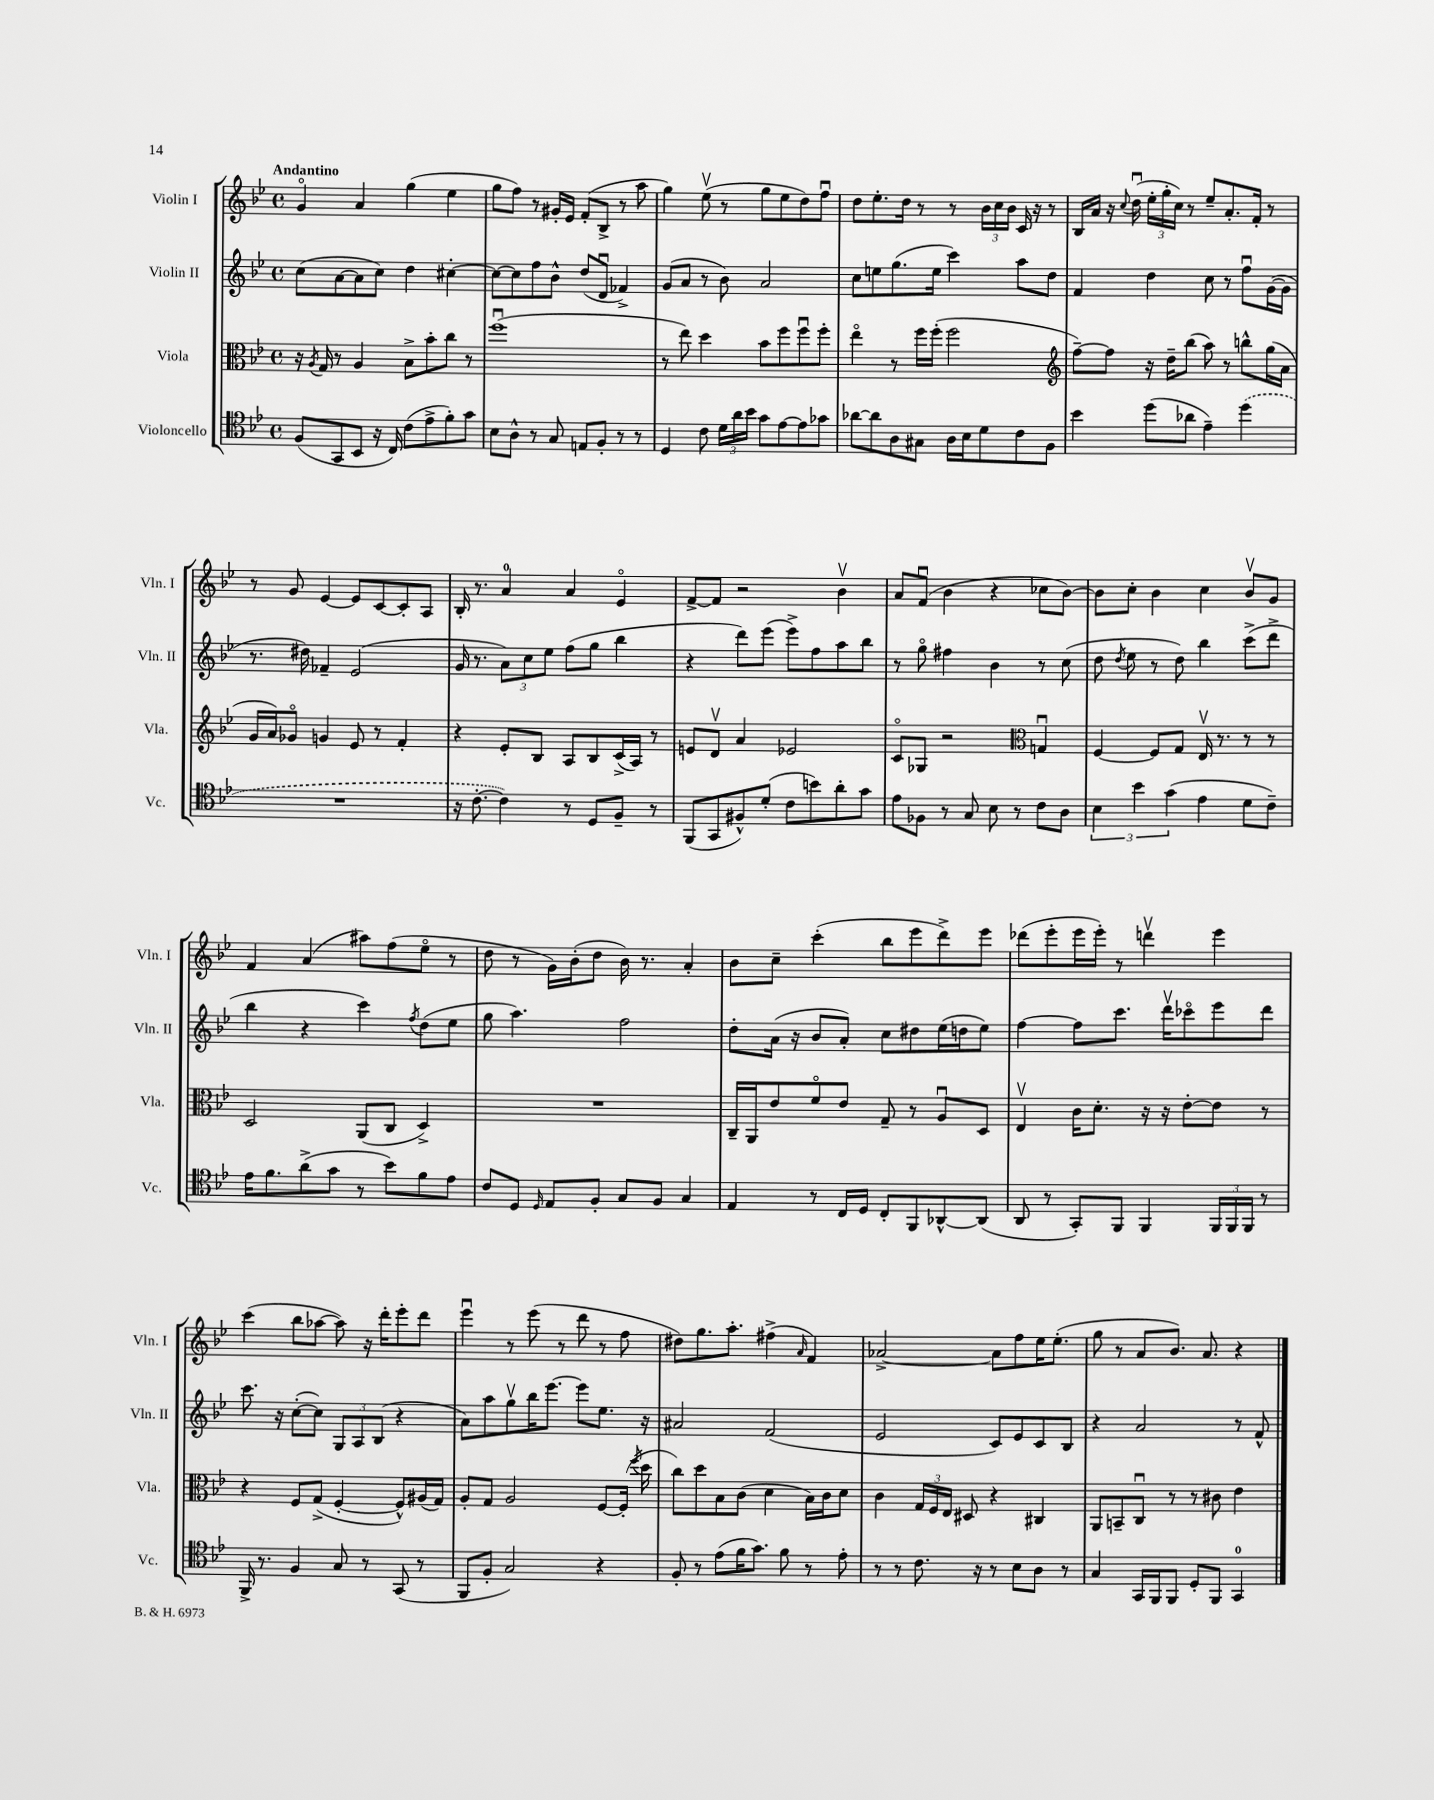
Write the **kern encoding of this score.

**kern	**kern	**kern	**kern
*part4	*part3	*part2	*part1
*staff4	*staff3	*staff2	*staff1
*I"Violoncello	*I"Viola	*I"Violin II	*I"Violin I
*I'Vc.	*I'Vla.	*I'Vln. II	*I'Vln. I
*clefC4	*clefC3	*clefG2	*clefG2
*k[b-e-]	*k[b-e-]	*k[b-e-]	*k[b-e-]
*M4/4	*M4/4	*M4/4	*M4/4
*met(c)	*met(c)	*met(c)	*met(c)
=1	=1	=1	=1
!	!	!	!LO:TX:a:B:t=Andantino
(8F/L	16r	(8cc\L	4g/
.	8qA/	.	.
.	16G/	.	.
8GG/	8r	[8a\	.
8BB-/J	4A/	8a\]	4a/
16r	.	8cc\J)	.
16C/)	.	.	.
(8c\L	8B-^\L	4dd\	(4gg\
8e-^\	8b-'\	.	.
8f'\)	8cc\J	[4cc#X'\	4ee-\
8g\J	8r	.	.
=2	=2	=2	=2
8B-\L	(1ffu	8cc#\L_	8gg\L
8A^^\J	.	8cc#\]	8ff\J)
8r	.	8ff\	8r
8G/	.	8b-^^\J	16g#X'/LL
.	.	.	16e-/JJ
8En/L	.	(8dd/L	(8f'/L
8F'/J	.	8du/J	8B-^/J
8r	.	4f-X^/)	8r
8r	.	.	8aa\
=3	=3	=3	=3
4D/	8r	(8g/L	4gg\)
.	8ee-\)	8a/J	.
8c\	4dd\	8r	(8ee-v\
24d\LL	.	8b-\)	8r
24a\	.	.	.
24b-\JJ	.	.	.
8g\L	8b-\L	2a/	8gg\L
[8e-\	8ff\	.	8ee-\
8e-\]	8ffu\	.	8dd\)
8g-X\J	8ff'\J	.	8ffu\J
=4	=4	=4	=4
[8a-X\L	4ee-\	8cc\L	8dd\L
8a-\]	.	8een\	8.ee-'\
8A\	8r	(8.gg\	.
.	.	.	16dd\Jk
8G#X\J	16ff\LL	.	8r
.	(16ff'\JJ	16ee\Jk	.
16A\LL	2ff\	4ccc\)	8r
16B-\J	.	.	.
8d\	.	.	24b-\LL
.	.	.	24cc\
.	.	.	24b-\JJ
8c\	.	8aa\L	16c/
.	.	.	16r
8F\J	.	8dd\J	8r
=5	=5	=5	=5
*	*clefG2	*	*
4b-\	[8ff~\L)	4f/	16B-/LL
.	.	.	16a/JJ
.	8ff\J]	.	16r
.	.	.	8qqcc/
.	.	.	(16ddu\
(8dd\L	16r	4dd\	24ee-'\LL
.	.	.	24gg'\
.	16dd~\KL	.	.
.	.	.	24cc\JJ)
8a-X\J	(8bb-\J	.	8r
4e-~\)	8aa\)	8cc\	8ee-~/L
.	8r	8r	8.a'/
(4dd\	8bbn^^\L	8ffu\L	.
.	.	.	16f'/Jk
.	(16gg\L	([16g\L	8r
.	16a\JJ	16g\JJ]	.
!!LO:LB:g=z
=6	=6	=6	=6
1r	16g/LL	8.r	8r
.	16a/J)	.	.
.	8g-X/J	.	8g/
.	.	16dd#X\)	.
.	4gn/	4f-X~/	[4e-/
.	8e-/	(2e-/	8e-/L]
.	8r	.	[8c/
.	4f'/	.	8c'/]
.	.	.	8A/J
=7	=7	=7	=7
16r	4r	16g/	16B-'/
[8.c'\	.	8.r	8.r
4c\])	8e-'/L	12a\L)	4a/
.	.	12cc\	.
.	8B-/J	.	.
.	.	12ee-\J	.
8r	8A/L	(8ff\L	4a/
8D/L	8B-/	8gg\J	.
8F~/J	(16c^/L	4bb-\	4e-/
.	16A/JJ)	.	.
8r	8r	.	.
=8	=8	=8	=8
(8FF/L	8en/L	4r	[8f^/L
8GG/	8dv/J	.	8f/J]
8F#X^^/)	4a/	8ddd\L)	2r
(8d'/J	.	(8eee-\J	.
8c\L	2e-X/	8eee-^\L)	.
8bn\)	.	8ff\	.
8a'\	.	8aa\	4b-v\
8g\J	.	8bb-\J	.
=9	=9	=9	=9
8e-\L	8c/L	8r	8a/L
8F-X\J	8G-X/J	8gg\	(8fu/J
8r	2r	4ff#X\	4b-\
8G/	.	.	.
8B-\	.	4b-\	4r
8r	.	.	.
*	*clefC3	*	*
8c\L	4Gnu/	8r	8cc-X\L
8A\J	.	(8cc\	[8b-\J)
=10	=10	=10	=10
6B-\	[4F/	8dd\	8b-\L]
.	.	8qdd/	.
.	.	8ee-\	8cc'\J
6b-\	.	.	.
.	8F/L]	8r	4b-\
(6g\	.	.	.
.	8G/J	8dd\)	.
4e-\	16E-v/	4bb-\	4cc\
.	8.r	.	.
8d\L	8r	(8ccc^\L	8b-v/L
8c~\J)	8r	8ddd^\J	8g/J
!!LO:LB:g=z
=11	=11	=11	=11
16e-\KL	2D/	4bb-\	4f/
8.f\	.	.	.
(8a^\	.	4r	(4a/
8g\J	.	.	.
8r	(8AA/L	4ccc\)	8aa#X\L)
8b-\L)	8C/J	.	(8ff\
.	.	8qff/	.
8f\	4D^/)	(8dd\L	8ee-\J
8e-\J	.	8ee-\J	8r
=12	=12	=12	=12
8c/L	1r	8gg\	8dd\
8D/J	.	4.aa\)	8r
16qqD/	.	.	.
8E-/L	.	.	16g\LL)
.	.	.	(16b-'\J
8F'/J	.	.	8dd\J
8G/L	.	2ff\	16b-\)
.	.	.	8.r
8F/J	.	.	.
4G/	.	.	4a'/
=13	=13	=13	=13
4E-/	16C~/LL	8dd'\L	8b-\L
.	16AA/J	.	.
.	8e-/	(16a\Jk	8cc~\J
.	.	16r	.
8r	8f/	8b-/L	(4ccc'\
16C/LL	8e-/J	8a'/J)	.
16D/JJ	.	.	.
8C'/L	8G~/	8cc\L	8bb-\L
8FF/	8r	8dd#X\	8eee-\
[8AA-X^^/	8Au/L	(16ee-\L	8ddd^\)
.	.	16ddn\J	.
(8AA-/J]	8D/J	8ee-\J)	8eee-\J
=14	=14	=14	=14
8AA/	4E-v/	[4ff\	(8ddd-X\L
8r	.	.	8eee-'\
8GG'/L)	16c\KL	8ff\L]	16eee-\L
.	8.d'\J	.	16eee-'\JJ)
8FF/J	.	8.ccc\J	8r
4FF/	16r	.	4dddnv\
.	16r	16dddv\KL	.
.	[8e-'\L	8ccc-X\	.
24FF/LL	8e-\J]	8eee-\	4eee-\
24FF/	.	.	.
24FF/JJ	.	.	.
8r	8r	8ddd\J	.
!!LO:LB:g=z
=15	=15	=15	=15
16FF^/	4r	8.ccc\	(4ccc\
8.r	.	.	.
.	.	16r	.
4F/	8F/L	([8cc'\L	8bb-\L
.	(8G^/J	8cc\J])	[8aa-X\J
8G/	[4F'/	12G/L	8aa-\])
.	.	12A/	.
8r	.	.	16r
.	.	(12B-/J	.
.	.	.	16ddd'\KL
(8GG/	8F^^/L])	4r	8eee-'\
8r	(16A#X/L	.	8ddd\J
.	16G/JJ)	.	.
=16	=16	=16	=16
8FF/L	8A'/L	8a\L)	4eee-u\
8F'/J	8G/J	8aa\	.
2G/)	2A/	8ggv\	8r
.	.	16bb-\K	(8eee-\
.	.	[8.eee-\J	.
.	.	.	8r
.	.	8eee-\L]	8ddd\
4r	[8F/L	8.ee-\J	8r
.	(16F'/Jk]	.	8ff\
.	8qff/	.	.
.	16dd\	16r	.
=17	=17	=17	=17
8F'/	8cc\L)	2a#X/	8dd#X\L)
8r	8dd\	.	8.gg\
(8e-\L	8B-\	.	.
.	.	.	8.aa'\J
16f\K	(8c\J	.	.
8.g\J)	.	.	.
.	4d\	(2f/	(4ff#X^\
8f\	.	.	.
.	.	.	16qqa/
8r	16B-\LL)	.	4f/)
.	16c\J	.	.
8e-'\	8d\J	.	.
=18	=18	=18	=18
8r	4c\	2e-/	[2a-X^/
8r	.	.	.
8.c\	24G/LL	.	.
.	24F/	.	.
.	24E-/JJ	.	.
.	8D#X/	.	.
16r	.	.	.
8r	4r	8c/L)	8a-\L]
8B-\L	.	8e-/	8ff\
8A\J	4C#X/	8c/	16ee-\K
.	.	.	(8.ee-'\J
8r	.	8B-/J	.
=19	=19	=19	=19
4G/	8AA/L	4r	8gg\
.	8BBn~/	.	8r
16GG/LL	8Cu/J	2a/	8a/L
16FF/J	.	.	.
8FF/J	8r	.	8.b-/J)
8D'/L	8r	.	.
.	.	.	8.a/
8FF/J	8c#X\	.	.
4GG/	4e-\	8r	4r
.	.	8f^^/	.
==	==	==	==
*-	*-	*-	*-
